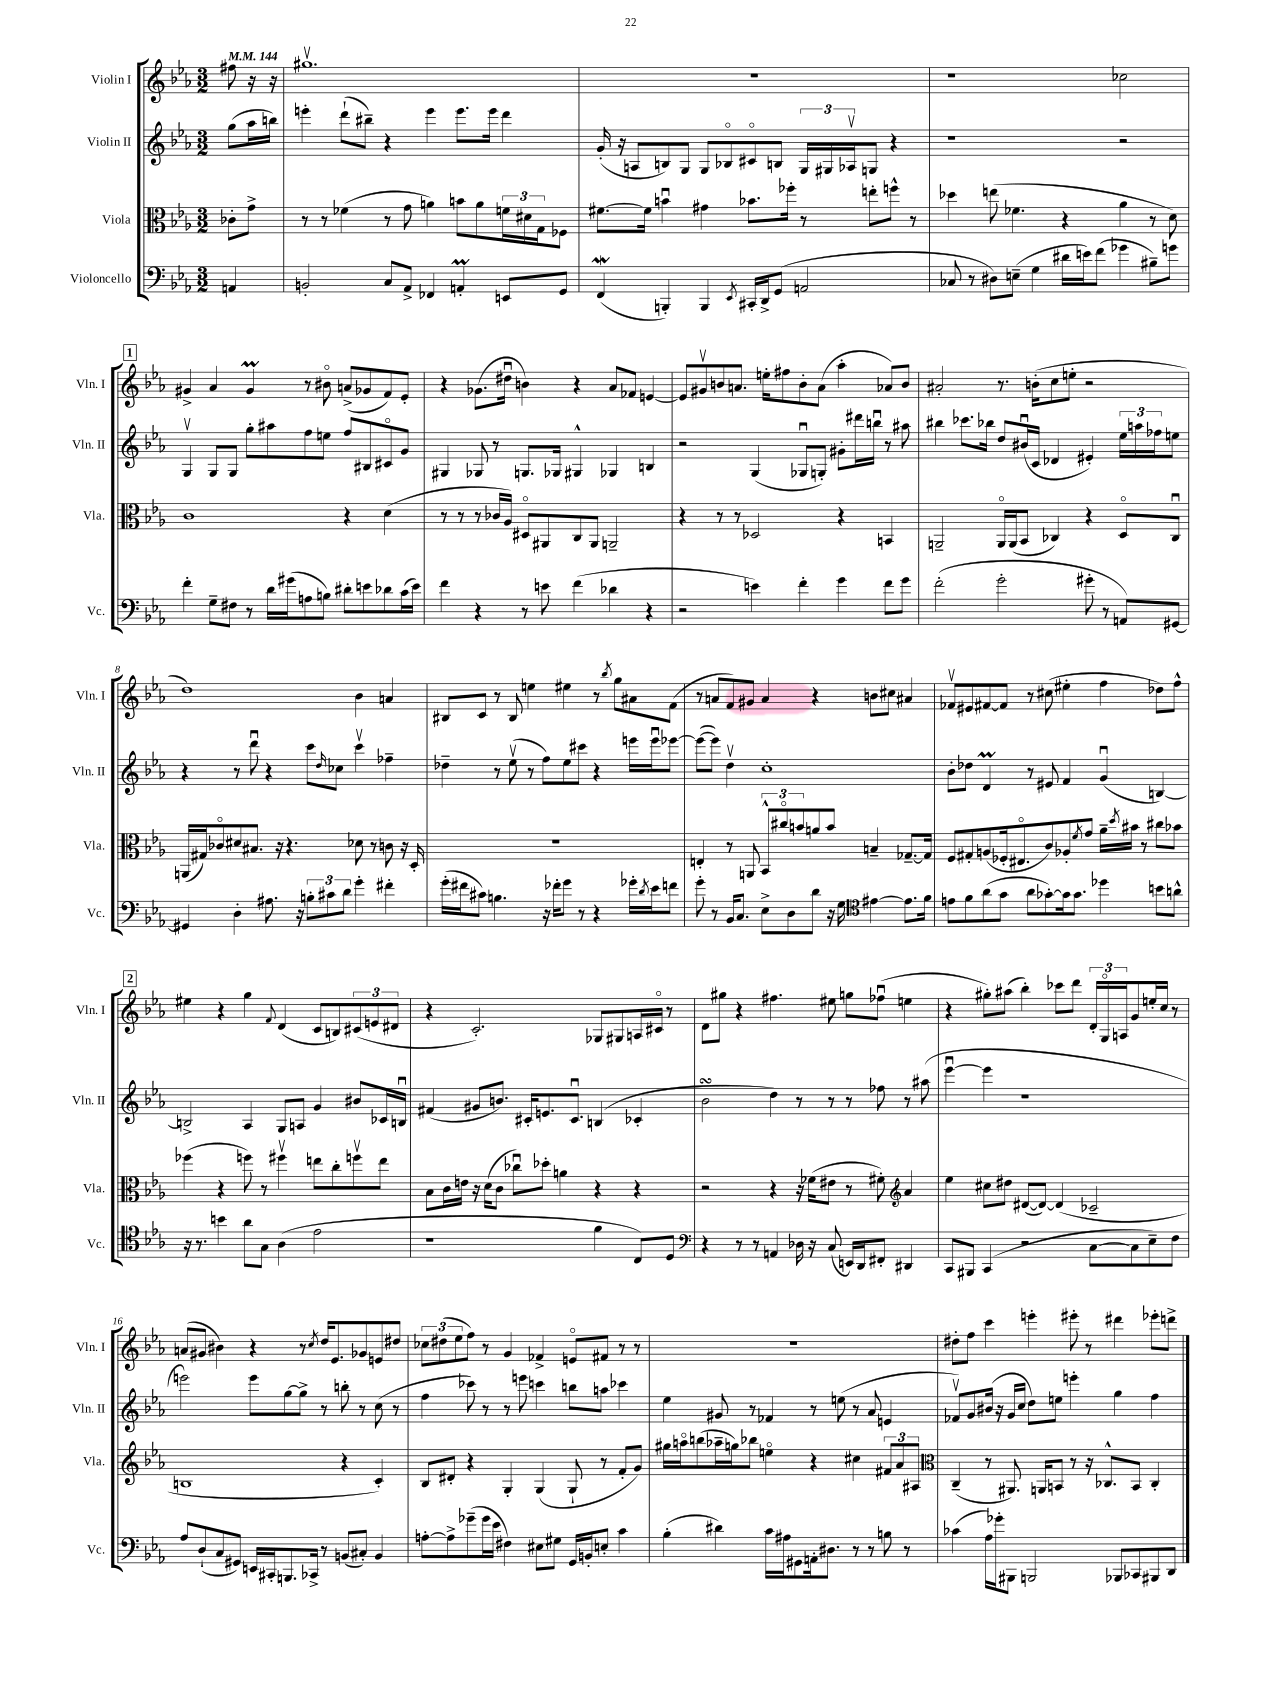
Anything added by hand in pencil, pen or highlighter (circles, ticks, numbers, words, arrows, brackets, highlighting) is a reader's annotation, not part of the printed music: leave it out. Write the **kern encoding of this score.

**kern	**kern	**kern	**kern
*staff4	*staff3	*staff2	*staff1
*clefF4	*clefC3	*clefG2	*clefG2
*k[b-e-a-]	*k[b-e-a-]	*k[b-e-a-]	*k[b-e-a-]
*M3/2	*M3/2	*M3/2	*M3/2
*MM144	*MM144	*MM144	*MM144
4AA	8c-'	(8gg	8ff#
.	8g^	16aa-	16r
.	.	16bb)	16r
=	=	=	=
2BB'	8r	4eee'	1.gg#v
.	8r	.	.
.	(4f-	(8ddd`	.
.	.	8bb#~)	.
8C	8r	4r	.
8AA-^	8g	.	.
4FF-	4a)	4eee	.
4AA'	8b	8.eee	.
.	8a	.	.
.	.	16eee	.
8EE	24f	4ddd	.
.	24d#	.	.
.	24G	.	.
8GG	8F-	.	.
=	=	=	=
(4FF	[8.f#	(16g'	1.r
.	.	16r	.
.	.	8A	.
.	16f#]	.	.
4BBB')	4bu	8B)	.
.	.	8G	.
4BBB	4g#	8G	.
.	.	8B-o	.
8qEE-	.	.	.
16CC#'	8.b-	8c#o	.
16DD^	.	.	.
(8GG	.	8B	.
.	16ff-'	.	.
2AA	8r	24G	.
.	.	24G#	.
.	.	24A-v	.
.	8ee'	8G	.
.	8ff^^	4r	.
.	8r	.	.
=	=	=	=
8C-	4dd-	1r	1r
8r	.	.	.
8D#)	(8ee	.	.
(8E~	4.f-	.	.
4G	.	.	.
16d#	4r	.	.
16e)	.	.	.
(8f	.	.	.
4g-	4a-	2r	2cc-
8B#~)	8r	.	.
8g	8d)	.	.
=	=	=	=
4f'	1c	4Gv	4g#^
8G~	.	8G	4a-
8F#	.	8G	.
8r	.	8gg'	4g#
16d	.	8aa#	.
(16g#	.	.	.
8A	.	8ff	8r
8B)	.	8ee	8b#o
8d#'	4r	8ff	(8a^
8e	.	8B#	8g-
8d-	(4d	8c#o	8f)
(16c	.	8g	8e-'
16e)	.	.	.
=	=	=	=
4f	8r	4G#	4r
.	8r	.	.
4r	8r	8G-	(8.g-
.	16c-	8r	.
.	16A-)	.	16dd#u
8r	8D#o	8.G	4b)
8e	8AA#	.	.
.	.	16G-	.
(4f	8C	4G#^^	4r
.	8AA#	.	.
4d-	2AA~	4G-	8a-
.	.	.	8f-
4r	.	4B	[4e
=	=	=	=
2r	4r	2r	8e]
.	.	.	8g#v
.	8r	.	8b
.	8r	.	8.a
4e)	2D-	(4G	.
.	.	.	16ee'
.	.	.	8ff#
4f'	.	8G-u	8b'
.	.	8G')	(8a
4g	4r	8g#'	4aa-'
.	.	16ddd#	.
.	.	16bbu	.
8f	4BB	8r	8a-)
8g	.	8aa#	8b
=	=	=	=
(2f'	2AA~	4bb#	2a#'
.	.	8.ccc-	.
.	.	16bb-	.
2g'	16AAo	8dd	8.r
.	(16AA	.	.
.	8BB-	(16b#u	.
.	.	16c	(16b'
.	4C-)	4d-	8cc
.	.	.	8ee'
8g#'	4r	4e#')	2r
8r	.	.	.
8AA)	8Do	24ee-	.
.	.	24aa	.
.	.	24ff-	.
[8GG#	8C-u	8ee	.
=	=	=	=
4GG#]	(16AA	4r	1dd)
.	16G#)	.	.
.	8c-o	.	.
4D'	8d#	8r	.
.	8.B#	8dddu	.
8.A#	.	4r	.
.	16r	.	.
.	4.r	.	.
16r	.	.	.
12B'	.	8ccc	.
12c#	.	.	.
.	.	16qqdd	.
.	.	8cc-	.
12d	.	.	.
4g'	8d-	4cccv	4b-
.	8r	.	.
4f#'	8c	4ff-~	4a
.	16r	.	.
.	16D'	.	.
=	=	=	=
(16g'	1.r	4dd-~	8B#
16f#	.	.	.
8c#)	.	.	8c
4.B	.	8r	8r
.	.	(8ee-v	8B#
.	.	8r	4ee
16r	.	8ff)	.
16f-'	.	.	.
8g	.	8ee-	4ee#
8r	.	8ccc#	.
4r	.	4r	8r
.	.	.	8qbb-
.	.	.	8gg
16g-'	.	16eee	8a#
8qd	.	.	.
16e-	.	16eeeu	.
8f	.	[8eee-	(8f
=	=	=	=
8g'	4E'	(8eee-_	8r
8r	.	8eee-])	8a
16BB-	8r	4ddv	8f)
8.C	.	.	.
.	8AA	.	8g#
8E-^	12BB-^^	1cc'	4a
.	12cc#o	.	.
8D	.	.	.
.	12b	.	.
8d	8a	.	4r
16r	8b	.	.
16G	.	.	.
*clefC4	*	*	*
[4e#	4B~	.	8b
.	.	.	8cc#
8.e#]	[8.G-~	.	4a#
16f	16G-]	.	.
=	=	=	=
8e	8F	8b-'	8f-v
8f	8G#'	8dd-	8e#
(8a-	(8A	4d	[8f#
8g	16F-'	.	8f#]
.	8.E#o	.	.
8a-	.	8r	8r
[8g-')	8c)	8e#	(8cc#
16g-]	8A-'	4f	4ee#'
8.g-	.	.	.
.	8qf	.	.
.	8g	.	.
4dd-	16a-~	(4gu	4ff
.	8qdd	.	.
.	16b#	.	.
.	8r	.	.
8b	8cc#	[4B)	8dd-)
8a^^	8b-	.	8ff^^
=	=	=	=
16r	(4ff-	2B^]	4ee#
8.r	.	.	.
4b	4r	.	4r
8a-	8ff)	4A-	4gg
8G	8r	.	.
.	.	.	8qqf
(4A-	4ff#v	8G	(4d
.	.	8A	.
2e-	8ee	4g	8c
.	8cc'	.	8B)
.	8ffv	8b#	(12c#
.	.	.	12e
.	8ee	16c-	.
.	.	.	12d#
.	.	16Bu	.
=	=	=	=
1r	8B-	(4f#	4r
.	16c	.	.
.	16e	.	.
.	16r	8g#	2.c')
.	(16d	.	.
.	8c	8.b)	.
.	8cc-u)	.	.
.	.	16c#'	.
.	8dd-'	8.e	.
.	4a	.	.
.	.	8.c#u	.
4f	4r	(4B	8G-
.	.	.	8G#
8C)	4r	4c-'	16A
.	.	.	16c#o
8D	.	.	8r
=	=	=	=
*clefF4	*	*	*
4r	2r	2b-	8d
.	.	.	8gg#
8r	.	.	4r
8r	.	.	.
4AA	4r	4dd)	4.ff#
16D-	16r	8r	.
16r	(16f-	.	.
(8C	8e#	8r	8ee#
16EE)	8r	8r	8gg
16DD	.	.	.
8FF#'	8f#')	8ff-	(8ff-u
*	*clefG2	*	*
4DD#	4a-	8r	4ee
.	.	(8aa#	.
=	=	=	=
8CC	4ee-	[4eee-u	4r
8BBB#	.	.	.
(4CC	8cc#	4eee-]	8gg#')
.	8dd#	.	(8aa#
2r	([8d#	1r	4bb-')
.	8d#_)	.	.
.	(4d#]	.	8ccc-
.	.	.	8ddd
[8C	2c-~	.	24d'
.	.	.	24Go
.	.	.	24A
8C]	.	.	8g
8E-~)	.	.	16ee'
.	.	.	16cc
8F	.	.	8r
=	=	=	=
8A-	1B	2eee)	(8a
(8D`	.	.	8g#
8C	.	.	4b#)
8GG#)	.	.	.
16EE	.	8eee	4r
16CC#'	.	.	.
8.BBB	.	[8gg	.
.	.	8gg^]	8r
16CC-^	.	.	.
.	.	.	8qcc
8r	.	8r	16dd
.	.	.	8.e-
(8BB	4r	8bb'	.
8C#')	.	8r	8g-
4BB	4c')	(8cc	8e
.	.	8r	8dd#
=	=	=	=
[8A'	8B-	4ff	12cc-
.	.	.	(12dd#
8A^]	8d#'	.	.
.	.	.	12ee-
(8g-~	4r	8ccc-)	8ff)
16g-	.	8r	8r
16e-	.	.	.
4F#)	4G'	8r	4g
.	.	8eee	.
8E#	(4G	4ccc	4f-^
8G#	.	.	.
16GG	8G`	8bb	8eo
16BB'	.	.	.
8E'	8r	8aa	8f#
4c	8f'	4ccc-	8r
.	8g)	.	8r
=	=	=	=
(4B-'	16gg#	4ee-	1.r
.	16aao	.	.
.	(8bb	.	.
4d#)	16aa-~	8g#	.
.	16gg)	.	.
.	8bb-	8r	.
16c	4eeo	4f-	.
16A#	.	.	.
8GG#	.	.	.
16AA'	4r	8r	.
8.D#	.	.	.
.	.	(8ee	.
8r	4cc#	8r	.
8r	.	8a-	.
8B	12f#	4e	.
.	12a-	.	.
8r	.	.	.
.	12A#	.	.
=	=	=	=
*	*clefC3	*	*
(4c-	(4C~	8f-v)	8dd#'
.	.	8g	8ff
16A-)	8r	(16b#	4ccc
16g-'	.	16r	.
8BBB#	8.AA#)	16g	.
.	.	16cc	.
2BBB	.	8dd)	4eee'
.	16AA	.	.
.	8BB	8ee	.
.	8r	4eee'	8eee#'
.	16r	.	8r
.	8.C-^^	.	.
8BBB-	.	4gg	4ddd#
8CC-	8BB	.	.
8BBB#	4C-'	4ff	8eee-'
8DD	.	.	8ddd^
==	==	==	==
*-	*-	*-	*-
